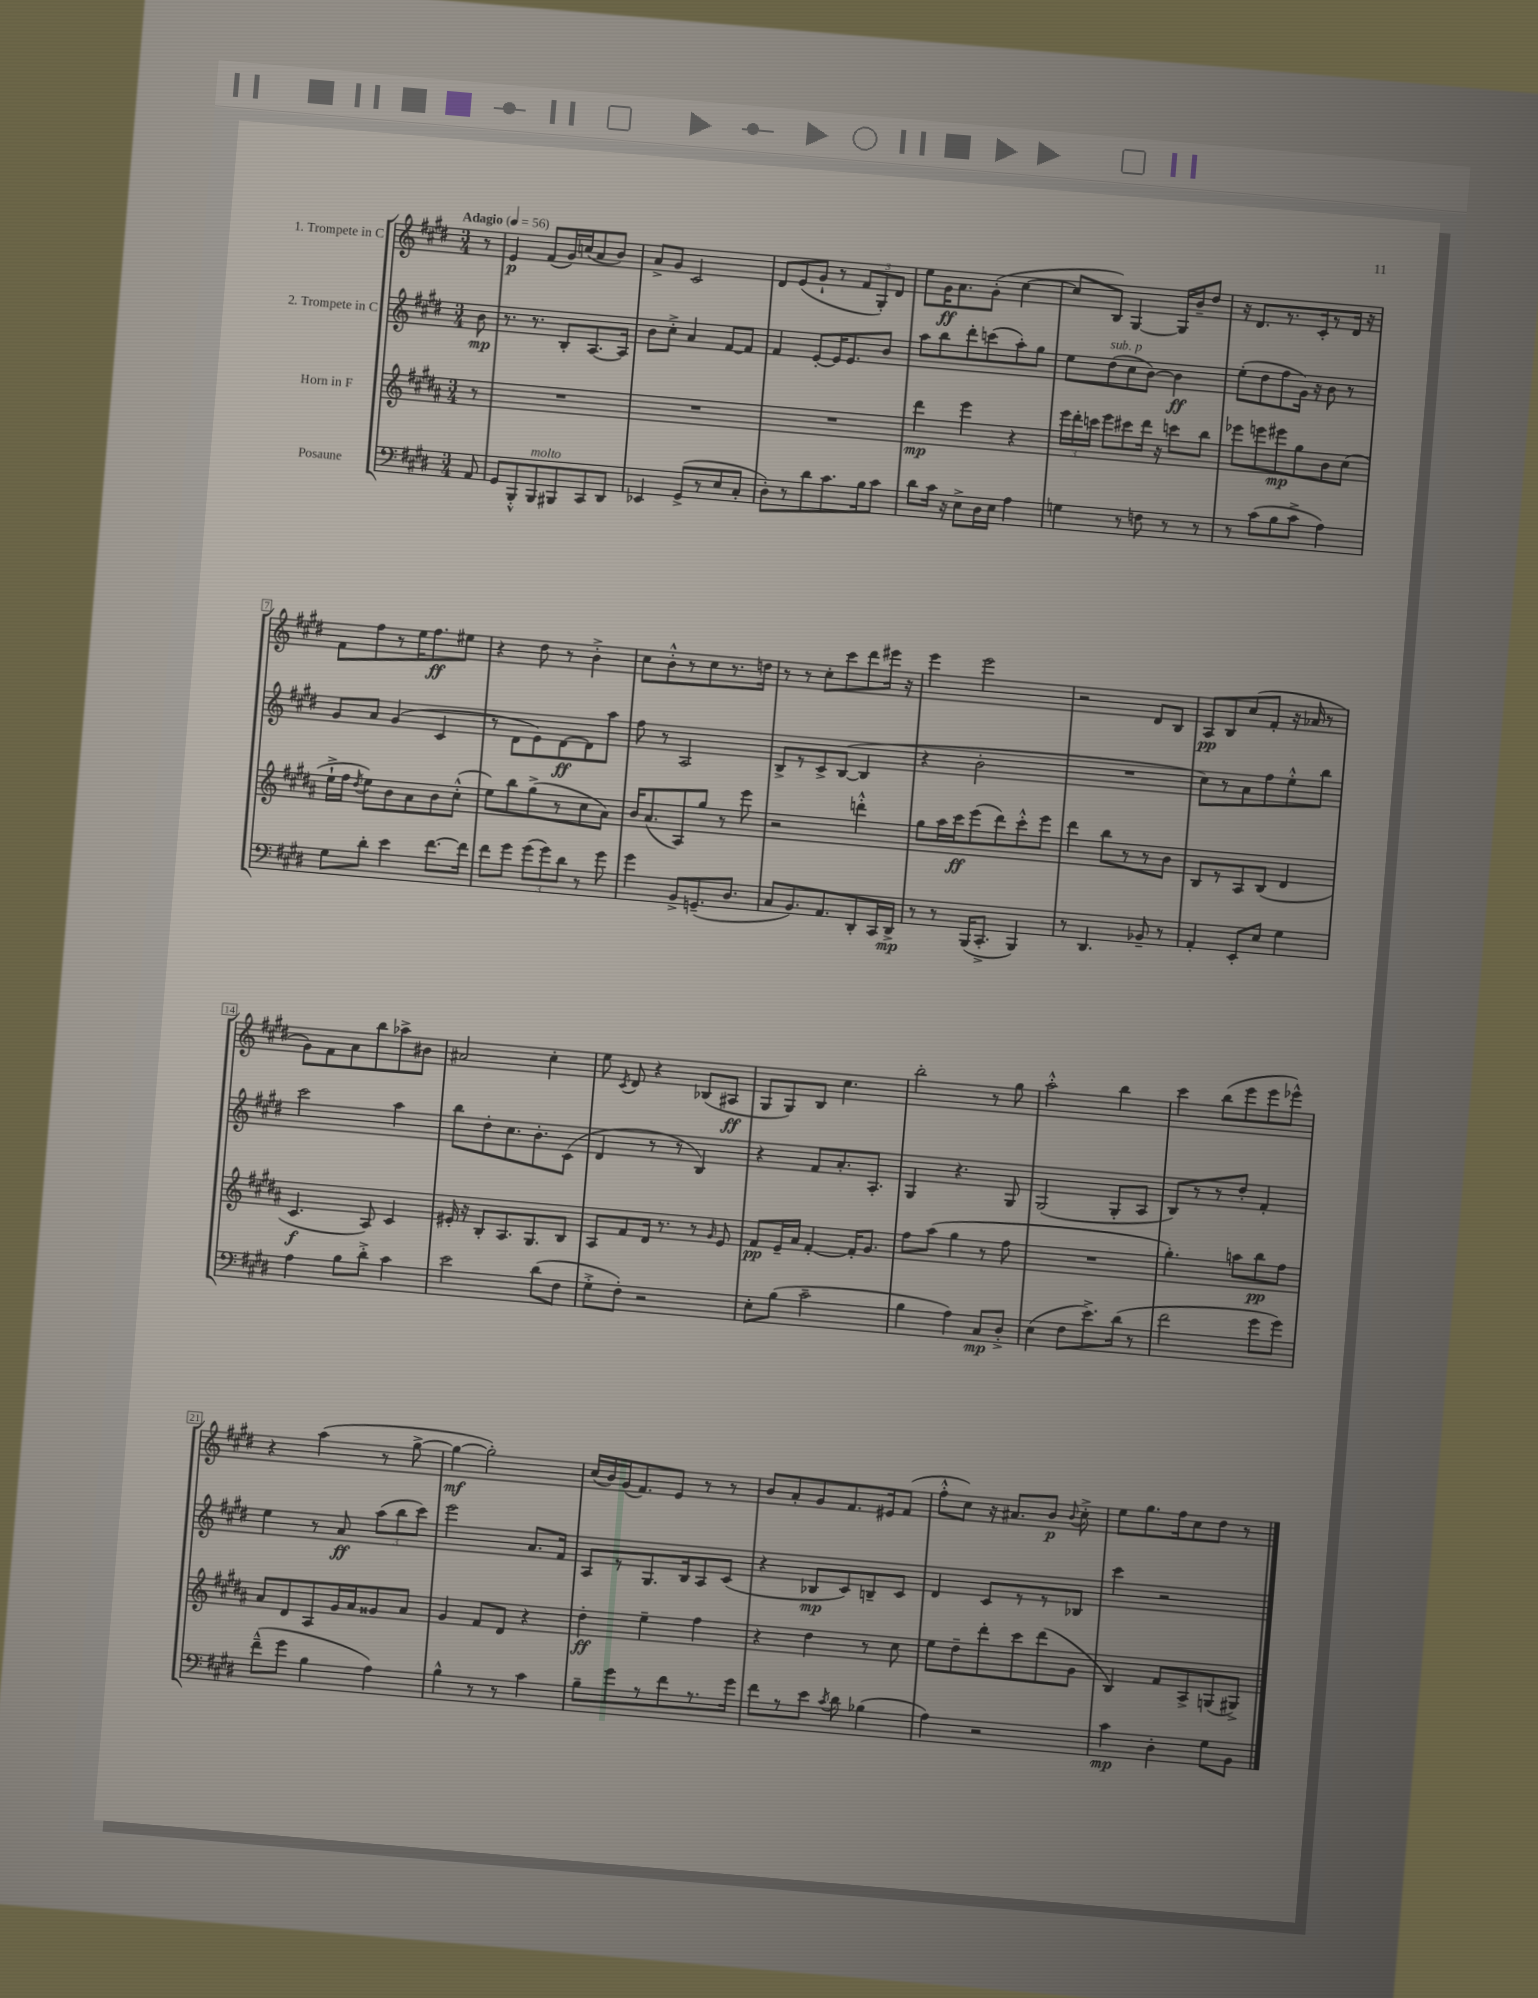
<<
\new StaffGroup <<
\new Staff = "s0" \with { instrumentName = "1. Trompete in C" } {
    \clef treble \key e \major \numericTimeSignature \time 3/4 \partial 8 \tempo "Adagio" 4 = 56
    \autoBeamOff r8 |
    e'4\p fis'8[( gis'16) c''16( a'8 b'8]) |
    a'8[-> gis'8] cis'2 |
    dis'8[ e'8( gis'8]-! r8 \tuplet 3/2 { fis'8[ gis8-.) dis'8] } |
    e''8[ gis'16\ff a'8. gis'8]-.( cis''4~ |
    cis''8[ b8]) gis4~ gis16[ b'16-- dis''8] |
    r16 dis'8.[ r8. cis'16-. r8 dis'16] r16 |
    fis'8[ fis''8 r8 e''16 fis''8.\ff eis''8] |
    r4 dis''8 r8 b'4-.-> |
    cis''8[ b'8-.-^ r8 cis''8 r8. d''16] |
    r8 r8 cis''8[-. cis'''8 dis'''8 eis'''16] r16 |
    e'''4 e'''2 |
    r2 dis'8[ b8] |
    a8[\pp b8 cis''8( fis'8]-. r16 aes'16 r8 |
    gis'8[) fis'8 a'8 b''8 aes''8-> bis'8] |
    ais'2 cis''4-. |
    e''8 \acciaccatura { cis'8 } dis'8 r4 bes8[( ais8]\ff |
    gis8[ gis8) b8] cis''4. |
    b''2-. r8 gis''8 |
    a''2-.-^ b''4 |
    cis'''4 b''8[( e'''8 e'''8 ees'''8]-^) |
    r4 a''4( r8 gis''8~-> |
    gis''4~\mf gis''2-.) |
    cis''16[( b'16) gis'16( fis'8.) e'8] r8 r8 |
    b'8[ a'8-. gis'8 fis'8. eis'16 fis'8]( |
    fis''8[-.-^ cis''8]) r16 ais'8.[ b'8]\p \appoggiatura { b'8 } cis''8-.-> |
    e''8[ gis''8. fis''16 cis''8 dis''8] r8 \bar "|." |
}
\new Staff = "s1" \with { instrumentName = "2. Trompete in C" } {
    \clef treble \key e \major \numericTimeSignature \time 3/4 \partial 8
    \autoBeamOff b'8\mp |
    r8. r8. b8[-. a8.~ a16] |
    b'8[ cis''8]-.-> a'4 fis'8[~ fis'8] |
    fis'4 e'8[~-. e'16 e'8. b'8] |
    a''8[ b''8 dis'''8-. c'''8( a''8-.) gis''8] |
    e''8[ dis''8^\markup { \italic "sub. p" }( cis''8 b'8]~) b'4\ff |
    e''8[-.( dis''8 fis''8 gis'16]) r16 b'8 r8 |
    gis'8[ a'8] gis'4( cis'4 |
    r8 dis'8[ e'8) dis'8~\ff dis'8 a''8] |
    fis''8 r8 a2 |
    b8[-> r8 cis'8-> b8]~( b4 |
    r4 b'2-. |
    R2. |
    cis''8[) r8 a'8 fis''8 e''8-.-^ b''8] |
    cis'''2 a''4 |
    b''8[ dis''8-. cis''8. b'8.-. cis'8]( |
    dis'4 r8 r8 b4) |
    r4 fis'8[ a'8.-. a8.]-. |
    gis4 r4. gis8 |
    gis2( gis8[-. a8] |
    b8[) r8 r8 dis''8]-. fis'4-. |
    e''4 r8 a'8\ff \tuplet 3/2 { a''8[( b''8 cis'''8]) } |
    e'''2 a'8.[ fis'16] |
    a8[ r8 gis8. b16 a8 cis'8]( |
    r4 bes8[\mp cis'8) b8-- cis'8] |
    dis'4 cis'8[ r8 r8 bes8] |
    cis'''4 r2 \bar "|." |
}
\new Staff = "s2" \with { instrumentName = "Horn in F" } {
    \clef treble \key b \major \numericTimeSignature \time 3/4 \partial 8
    \autoBeamOff r8 |
    R2. |
    R2. |
    R2. |
    dis'''4\mp e'''4 r4 |
    \tuplet 3/2 { e'''16[ dis'''16-. c'''16] } e'''8[ cis'''8 dis'''16] r16 c'''8[ b''8] |
    ees'''8[ e'''8 eis'''8\mp gis''8 b'8 cis''8]( |
    e''16[-!-> fis''16] \acciaccatura { dis''8 } e''8[) b'8 ais'8 b'8 cis''8]-.-^( |
    e''8[) b''8 gis''8->( r8 cis''8 ais'8]) |
    b'16[ ais'8.( ais8) gis''8] r8 e'''8 |
    r2 d'''4-.-^ |
    gis''8[ ais''16 cis'''16\ff e'''8( dis'''8) cis'''8-.-^ e'''8] |
    dis'''4 b''8[ r8 r8 b'8] |
    b8[ r8 ais8 b8]( dis'4 |
    cis'4.\f ais8) cis'4 |
    eis'16-. r16 b8[-. ais8. gis8. b8] |
    ais8[ fis'8 dis'16] r8. r8 \grace { gis'16 } e'8 |
    fis'8[\pp e'16-- ais'16] fis'4~-. fis'16[-. gis'8.] |
    fis''8[ ais''8]( gis''4 r8 fis''8 |
    R2. |
    gis''4.-.) a''8[ b''8\pp fis''8] |
    ais'8[ dis'8 ais8 gis'16 ais'16 gisis'8 ais'8] |
    gis'4 fis'8[ dis'8] r4 |
    dis''4-.\ff e''4-- fis''4 |
    r4 dis''4 r8 cis''8 |
    e''8[ dis''8-- dis'''8-. cis'''8 dis'''8( gis'8] |
    b4) fis'8[ ais8-> g8( gis8]->) \bar "|." |
}
\new Staff = "s3" \with { instrumentName = "Posaune" } {
    \clef bass \key e \major \numericTimeSignature \time 3/4 \partial 8
    \autoBeamOff a,8 |
    gis,8[ b,,8-.-^ b,,8^\markup { \italic "molto" } bis,,8 cis,8 dis,8] |
    ees,4 gis,8[->( r8 e8 cis8]-. |
    dis8[-.) r8 dis'8 cis'8. b16 cis'8] |
    dis'8[ cis'16] r16 e8[-> dis16 e16] a4 |
    g4 r8 f8 r8 r8 |
    r8 cis'8[( b8 cis'8]-> a4) |
    gis8[ dis'8]-. e'4 fis'8.[~ fis'16] |
    fis'8[ gis'8] \tuplet 3/2 { gis'8[( gis'8) dis'8] } r8 gis'8 |
    gis'4 b,8[-> g,8.--( dis8.] |
    cis8[ b,8.) a,8. dis,8-. cis,16 dis,16]->\mp |
    r8 r8 b,,16[( cis,8.]-.-> b,,4) |
    r8 dis,4. bes,8-- r8 |
    a,4-. e,8[-. e8] gis4 |
    a4 b8[ dis'8]-.-> cis'4 |
    e'2 dis'8[( fis8] |
    gis8[-.-> fis8]-.) r2 |
    e8[-. b8]( cis'2-- |
    b4 a4) cis8[\mp dis8]-.-> |
    e4( fis8[ e'8.->) dis'16]( r8 |
    fis'2 gis'8[ gis'8]) |
    fis'8[---^( gis'8] b4 a4) |
    b4-^ r8 r8 cis'4 |
    b8[-- gis'8 r8 fis'8 r8. gis'16] |
    fis'8[ r8 e'8] \acciaccatura { cis'8 } dis'8 bes4( |
    a4) r2 |
    cis'4\mp dis4-. gis8[ b,8] \bar "|." |
}
>>
>>
\layout { \context { \Score \override BarNumber.stencil = #(make-stencil-boxer 0.1 0.3 ly:text-interface::print) } }
